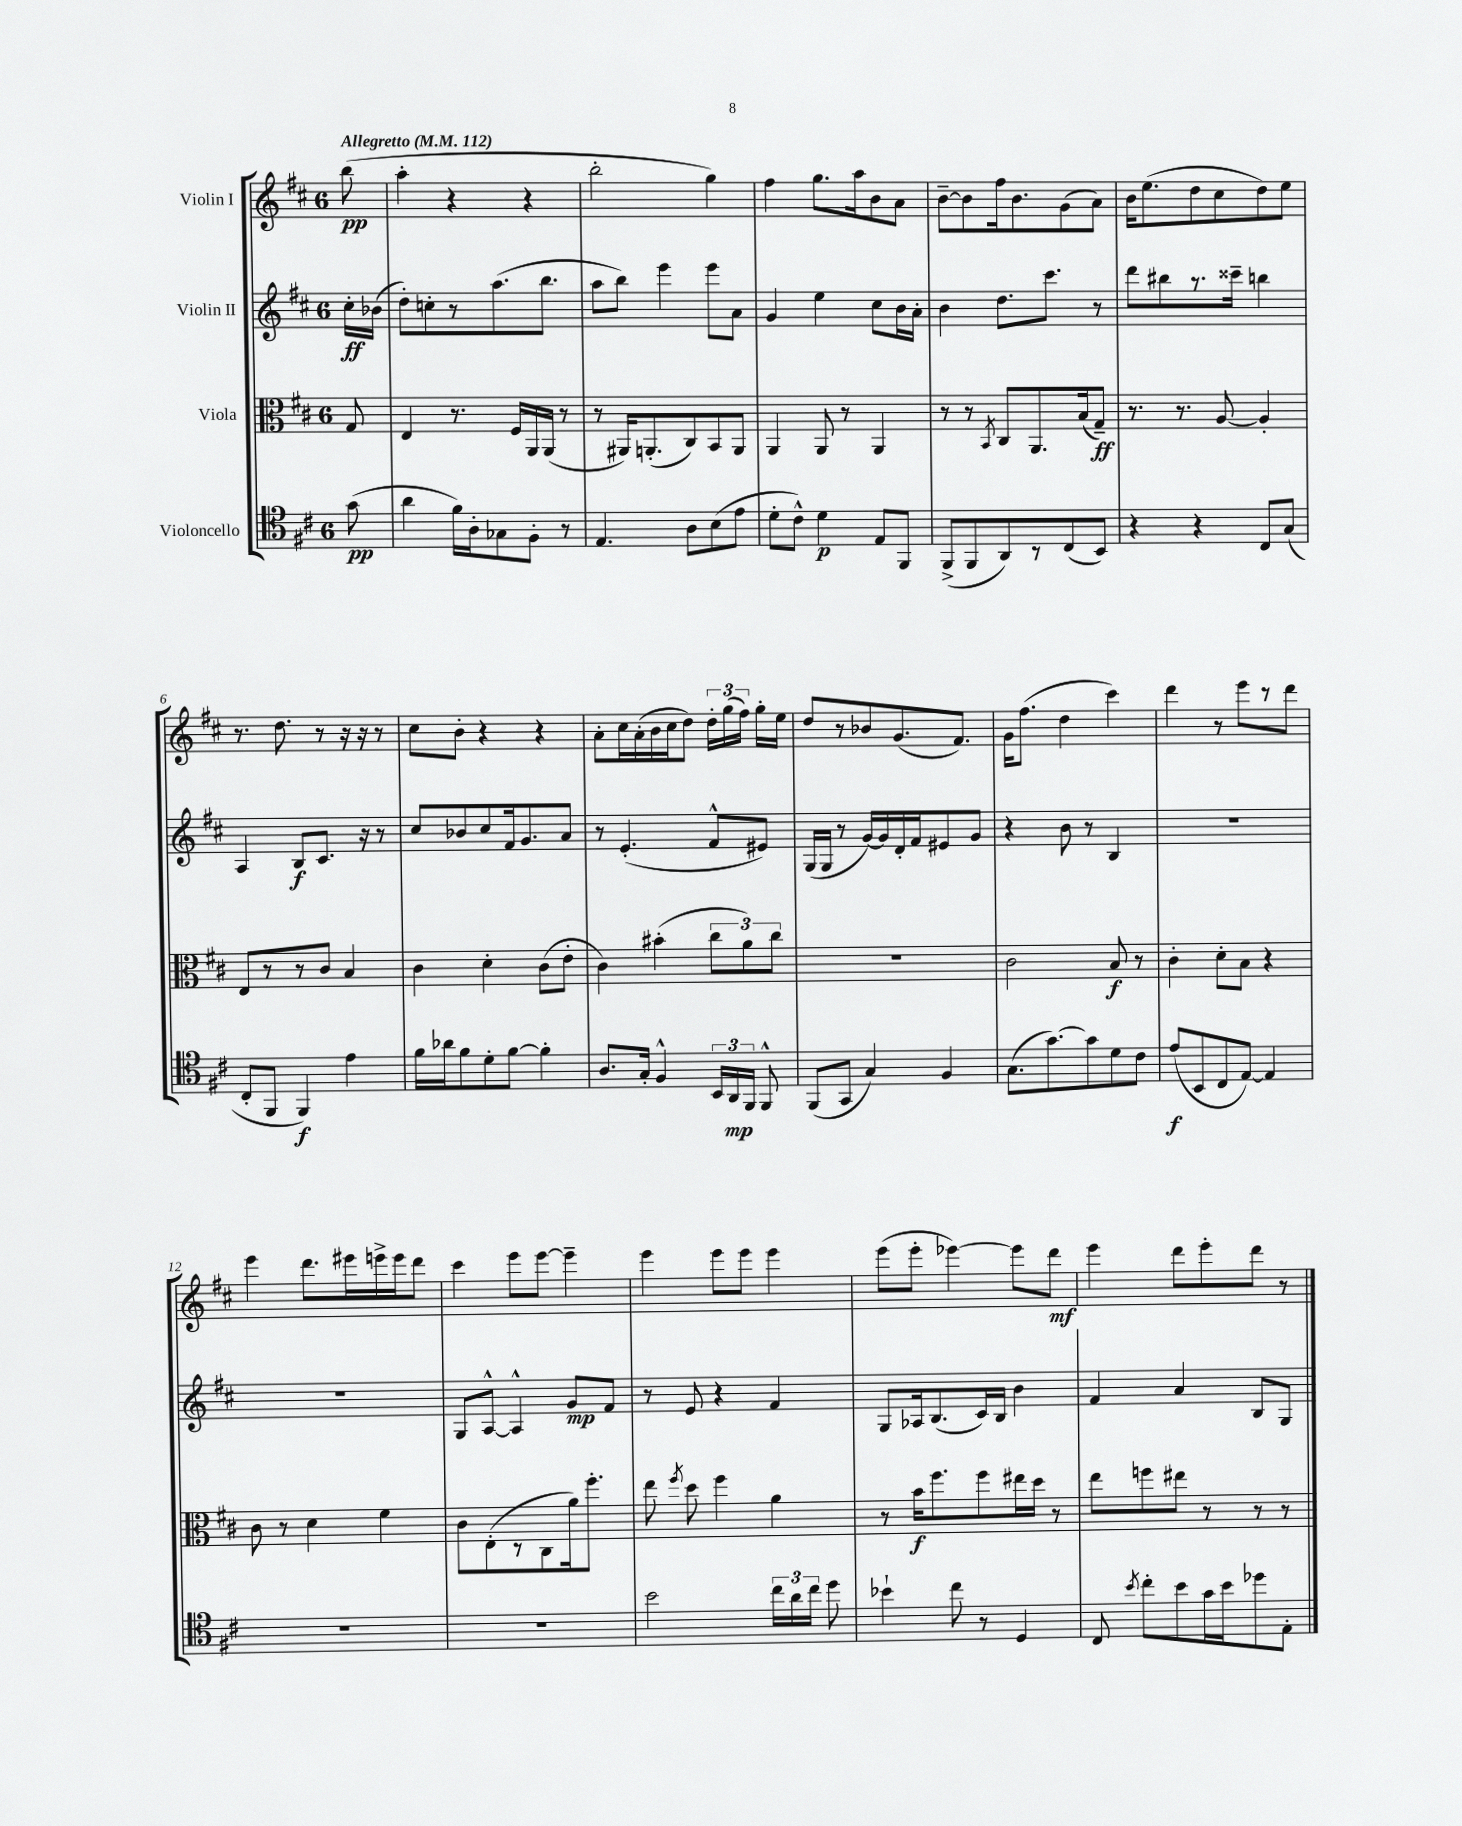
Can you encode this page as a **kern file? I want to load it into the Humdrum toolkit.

**kern	**kern	**kern	**kern
*staff4	*staff3	*staff2	*staff1
*clefC4	*clefC3	*clefG2	*clefG2
*k[f#c#]	*k[f#c#]	*k[f#c#]	*k[f#c#]
*M6/8	*M6/8	*M6/8	*M6/8
*MM112	*MM112	*MM112	*MM112
(8g	8G	16cc#'	(8bb
.	.	(16b-	.
=	=	=	=
4a	4E	8dd')	4aa'
.	.	8cc'	.
16f#)	8.r	8r	4r
16A'	.	.	.
8G-	.	(8.aa	.
.	16F#	.	.
8F#'	16AA	.	4r
.	(16AA	8.bb	.
8r	8r	.	.
=	=	=	=
4.E	8r	8aa	2bb'
.	16AA#)	8bb)	.
.	(8.AA'	.	.
.	.	4eee	.
8A	8C#)	.	.
(8B	8BB	8eee	4gg)
8e	8AA	8a	.
=	=	=	=
8d'	4AA	4g	4ff#
8c#^^)	.	.	.
4d	8AA	4ee	8.gg
.	8r	.	.
.	.	.	16aa
8E	4AA	8cc#	8b
8FF#	.	16b	8a
.	.	16a'	.
=	=	=	=
(8FF#^	8r	4b	[8b~
8FF#	8r	.	8b]
.	8qBB	.	.
8AA)	8C#	8.dd	16ff#
.	.	.	8.b
8r	8.AA	.	.
.	.	8.ccc#	.
(8C#	.	.	(8g
.	(16B	.	.
8BB)	8G~)	8r	8a)
=	=	=	=
4r	8.r	8ddd	16b
.	.	.	(8.ee
.	.	8bb#	.
.	8.r	.	.
4r	.	8.r	8dd
.	[8A	.	8cc#
.	.	16ccc##~	.
8C#	4A']	4bb	8dd)
(8G	.	.	8ee
=	=	=	=
8C#'	8E	4A	8.r
8FF#	8r	.	.
.	.	.	8.dd
4FF#)	8r	8B	.
.	8c#	8.c#	8r
4e	4B	.	16r
.	.	16r	16r
.	.	8r	8r
=	=	=	=
16f#	4c#	8cc#	8cc#
16a-	.	.	.
8f#	.	8b-	8b'
8d'	4d'	8cc#	4r
[8f#	.	16f#	.
.	.	8.g	.
4f#']	(8c#	.	4r
.	8e'	8a	.
=	=	=	=
8.A	4c#)	8r	8a'
.	.	(4.e'	16cc#
16G'	.	.	(16a'
4F#^^	(4b#'	.	16b
.	.	.	16cc#
.	.	.	8dd)
24BB	12cc#	8f#^^	24dd'
24AA	.	.	(24gg
24FF#	12a)	.	24ff#)
8FF#^^	.	8e#)	16gg'
.	12cc#	.	.
.	.	.	16ee
=	=	=	=
(8FF#	2.r	(16G	8dd
.	.	16G	.
8GG	.	8r	8r
4G)	.	[16g)	8b-
.	.	16g]	.
.	.	16d'	(8.g
.	.	16f#	.
4F#	.	8e#	.
.	.	.	8.f#)
.	.	8g	.
=	=	=	=
(8.G	2c#	4r	16g
.	.	.	(8.ff#
[8.g)	.	.	.
.	.	8b	4dd
8g]	.	8r	.
8d	8B	4B	4ccc#)
8c#	8r	.	.
=	=	=	=
(8e	4c#'	2.r	4ddd
8BB	.	.	.
8C#	8d'	.	8r
[8E)	8B	.	8eee
4E]	4r	.	8r
.	.	.	8ddd
=	=	=	=
2.r	8c#	2.r	4eee
.	8r	.	.
.	4d	.	8.ddd
.	.	.	16eee#
.	4f#	.	16eee^
.	.	.	16eee
.	.	.	8ddd
=	=	=	=
2.r	8c#	8G	4ccc#
.	(8E'	[8A^^	.
.	8r	4A^^]	8eee
.	8C#	.	[8eee
.	16a)	8g	4eee~]
.	8.ff#'	.	.
.	.	8f#	.
=	=	=	=
2b	8ee	8r	4eee
.	8qff#	.	.
.	8dd	8e	.
.	4ff#	4r	8eee
.	.	.	8eee
24cc#	4a	4f#	4eee
24a	.	.	.
24cc#	.	.	.
8dd	.	.	.
=	=	=	=
4b-`	8r	8G	(8eee
.	16b	16A-	8eee'
.	8.ff#	(8.B	.
8cc#	.	.	[4eee-)
8r	8ff#	16c#)	.
.	.	16B	.
4D	16ee#	4b	8eee-]
.	16dd	.	.
.	8r	.	8ddd
=	=	=	=
8C#	8ee	4f#	4eee
8qb	.	.	.
8cc#'	8ff	.	.
8b	8ee#	4a	8ddd
16g	8r	.	8eee'
16b	.	.	.
8dd-	8r	8B	8ddd
8E'	8r	8G	8r
==	==	==	==
*-	*-	*-	*-
